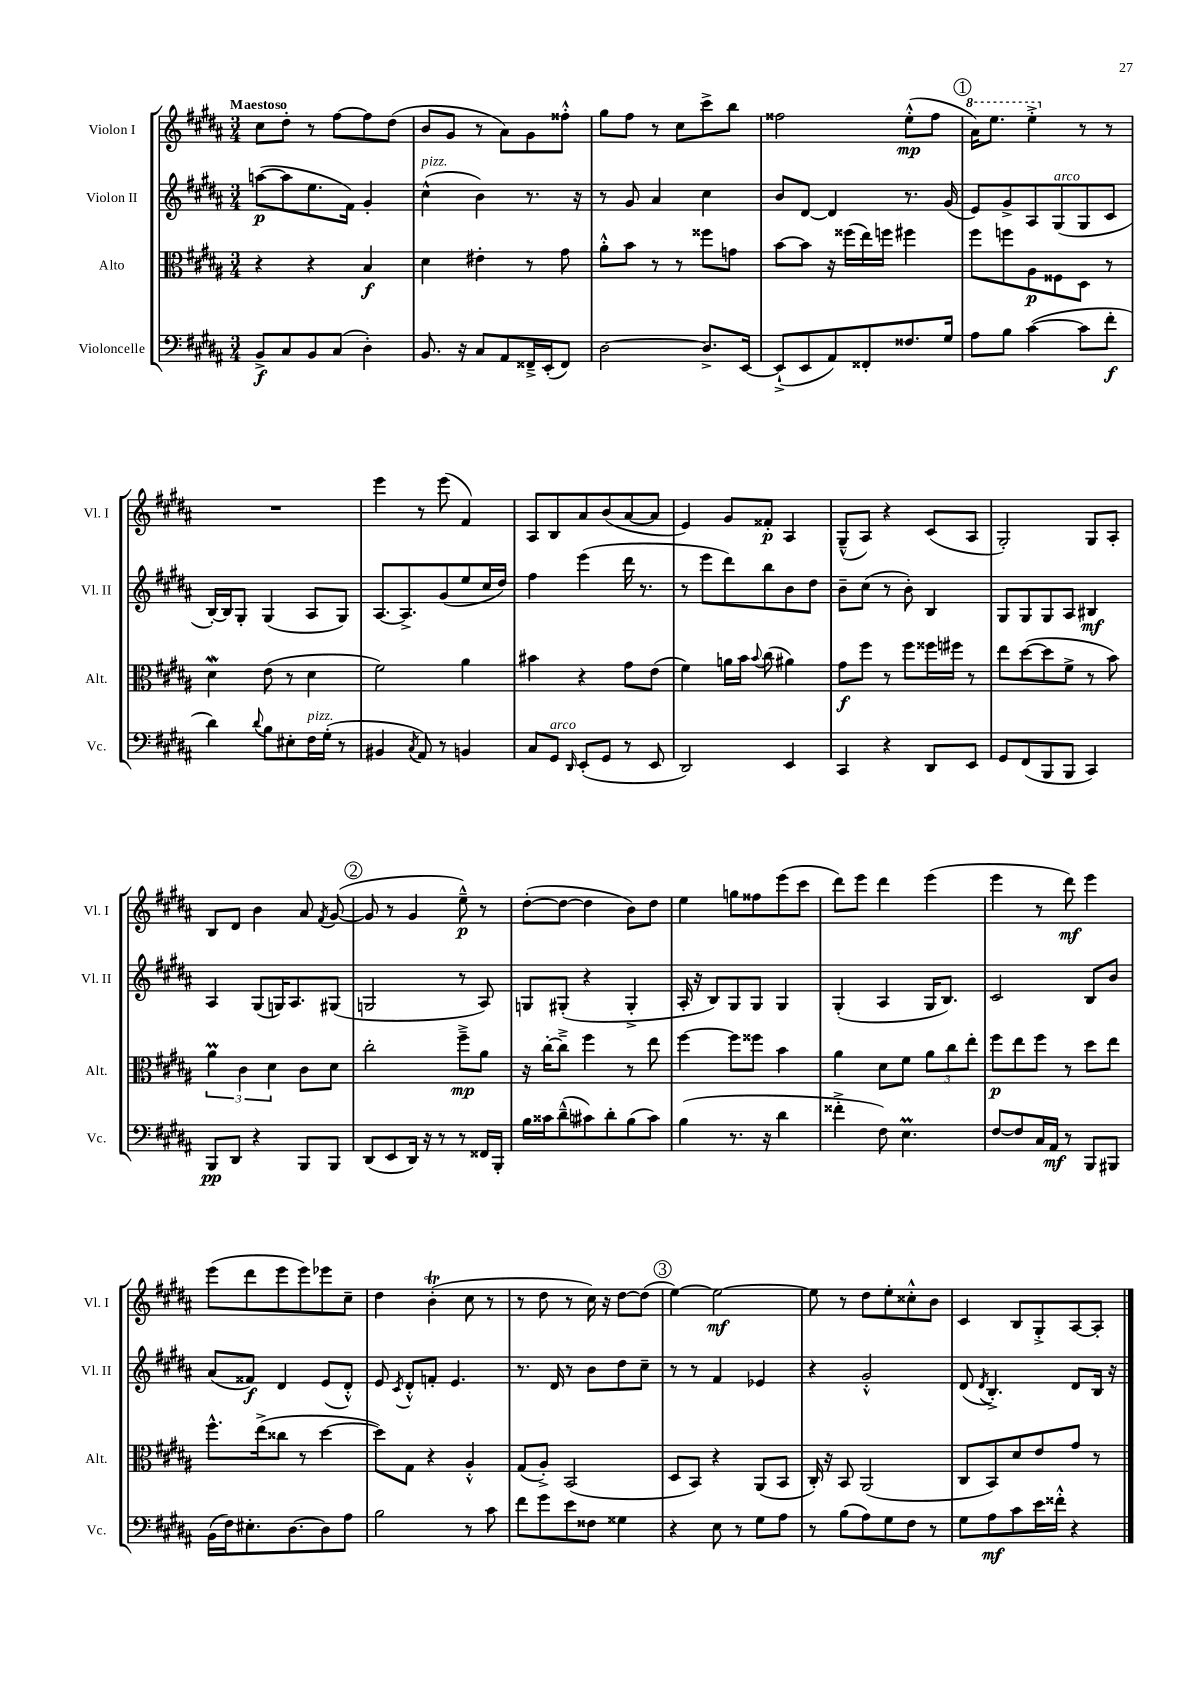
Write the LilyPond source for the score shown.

<<
\new StaffGroup <<
\new Staff = "s0" \with { instrumentName = "Violon I" shortInstrumentName = "Vl. I" } {
    \clef treble \key b \major \numericTimeSignature \time 3/4 \tempo "Maestoso"
    \autoBeamOff cis''8[ dis''8]-. r8 fis''8[~ fis''8 dis''8]( |
    b'8[ gis'8] r8 ais'8[) gis'8 fisis''8]-.-^ |
    gis''8[ fis''8] r8 cis''8[ cis'''8-> b''8] |
    fisis''2 e''8[-.-^\mp( fisis''8] |
    \mark \markup { \circle "1" } \ottava #1 ais''16[) e'''8.] e'''4-.-> \ottava #0 r8 r8 |
    R2. |
    e'''4 r8 e'''8( fis'4) |
    ais8[ b8 ais'8 b'8( ais'8~ ais'8] |
    e'4) gis'8[ fisis'8]-.\p ais4 |
    gis8[---^( ais8]) r4 cis'8[( ais8] |
    gis2-.) gis8[ ais8]-. |
    b8[ dis'8] b'4 ais'8 \acciaccatura { fis'8 } gis'8~( |
    \mark \markup { \circle "2" } gis'8 r8 gis'4 e''8---^\p) r8 |
    dis''8[~-.( dis''8]~ dis''4 b'8[) dis''8] |
    e''4 g''8[ fisis''8 e'''8( cis'''8] |
    dis'''8[) e'''8] dis'''4 e'''4( |
    e'''4 r8 dis'''8\mf) e'''4 |
    e'''8[( dis'''8 e'''8 e'''8) ees'''8 cis''8]-- |
    dis''4 b'4-.\trill( cis''8 r8 |
    r8 dis''8 r8 cis''16) r16 dis''8[~ dis''8]( |
    \mark \markup { \circle "3" } e''4~) e''2~\mf |
    e''8 r8 dis''8[ e''8-. cisis''8-.-^ b'8] |
    cis'4 b8[ gis8-.-> ais8~ ais8]-. \bar "|." |
}
\new Staff = "s1" \with { instrumentName = "Violon II" shortInstrumentName = "Vl. II" } {
    \clef treble \key b \major \numericTimeSignature \time 3/4
    \autoBeamOff a''8[~\p( a''8 e''8. fis'16]) gis'4-. |
    cis''4-^^\markup { \italic "pizz." }( b'4) r8. r16 |
    r8 gis'8 ais'4 cis''4 |
    b'8[ dis'8]~ dis'4 r8. gis'16( |
    \mark \markup { \circle "1" } e'8[) gis'8-> ais8 gis8^\markup { \italic "arco" }( gis8 cis'8] |
    b16[~-.) b16 gis8]-. gis4( ais8[ gis8]) |
    ais8.[~ ais8.-> gis'8( e''8 cis''16 dis''16]) |
    fis''4 e'''4( dis'''16 r8. |
    r8 e'''8[ dis'''8) b''8 b'8 dis''8] |
    b'8[-- cis''8]( r8 b'8-.) b4 |
    gis8[ gis8 gis8 ais8] bis4\mf |
    ais4 gis8[( g16) ais8. gis8]( |
    \mark \markup { \circle "2" } g2 r8 ais8) |
    g8[ gis8]-.( r4 gis4-.-> |
    ais16-. r16 b8[) gis8 gis8] gis4 |
    gis4-.( ais4 gis16[ b8.]) |
    cis'2 b8[ b'8] |
    ais'8[( fisis'8]\f) dis'4 e'8[( dis'8]-.-^) |
    e'8 \acciaccatura { cis'8 } dis'8[-.-^ f'8]-. e'4. |
    r8. dis'16 r8 b'8[ dis''8 cis''8]-- |
    \mark \markup { \circle "3" } r8 r8 fis'4 ees'4 |
    r4 gis'2-.-^ |
    dis'8( \acciaccatura { dis'8 } b4.-.->) dis'8[ b16] r16 \bar "|." |
}
\new Staff = "s2" \with { instrumentName = "Alto" shortInstrumentName = "Alt." } {
    \clef alto \key b \major \numericTimeSignature \time 3/4
    \autoBeamOff r4 r4 b4\f |
    dis'4 eis'4-. r8 gis'8 |
    ais'8[-.-^ b'8] r8 r8 fisis''8[ g'8] |
    b'8[~ b'8] r16 fisis''16[( e''16) f''16] fis''4 |
    \mark \markup { \circle "1" } fis''8[ f''8 ais8\p fisis8 dis8] r8 |
    dis'4\mordent e'8( r8 dis'4 |
    fis'2) ais'4 |
    bis'4 r4 gis'8[ e'8]( |
    fis'4) a'16[ b'16] \appoggiatura { b'8 } cis''8( ais'4) |
    gis'8[\f fis''8] r8 fis''8[ fisis''16 fis''16] r8 |
    e''8[ dis''8~( dis''8 fis'8]-> r8 b'8) |
    \tuplet 3/2 { ais'4\prall cis'4 dis'4 } cis'8[ dis'8] |
    \mark \markup { \circle "2" } cis''2-. fis''8[--->\mp ais'8] |
    r16 cis''16[~-. cis''8]---> fis''4 r8 e''8 |
    fis''4~ fis''8[ fisis''8] b'4 |
    ais'4 dis'8[ fis'8] \tuplet 3/2 { ais'8[ cis''8 e''8]-. } |
    fis''8[\p e''8 fis''8] r8 dis''8[ e''8] |
    fis''8.[-^ e''16->( cisis''8] r8 dis''4~ |
    dis''8[) gis8] r4 ais4-.-^ |
    gis8[( ais8]-.->) b,2( |
    \mark \markup { \circle "3" } dis8[ b,8]) r4 ais,8[( b,8] |
    cis16-.) r16 b,8 ais,2( |
    cis8[ b,8) dis'8 e'8 gis'8] r8 \bar "|." |
}
\new Staff = "s3" \with { instrumentName = "Violoncelle" shortInstrumentName = "Vc." } {
    \clef bass \key b \major \numericTimeSignature \time 3/4
    \autoBeamOff b,8[->\f cis8 b,8 cis8]( dis4-.) |
    b,8. r16 cis8[ ais,8 fisis,16---> e,16-.( fisis,8]) |
    dis2~ dis8.[-> e,16]~ |
    e,8[-!->( e,8 ais,8) fisis,8-. fisis8. gis16] |
    \mark \markup { \circle "1" } ais8[ b8] cis'4~( cis'8[ fis'8]-.\f |
    dis'4) \appoggiatura { dis'8 } b8[ eis8-. fis16^\markup { \italic "pizz." } gis16]-.( r8 |
    bis,4 \acciaccatura { cis8 } ais,8) r8 b,4 |
    cis8[ gis,8]^\markup { \italic "arco" } \grace { dis,16 } e,8[-.( gis,8] r8 e,8 |
    dis,2) e,4 |
    cis,4 r4 dis,8[ e,8] |
    gis,8[ fis,8( b,,8 b,,8] cis,4) |
    b,,8[\pp dis,8] r4 b,,8[ b,,8] |
    \mark \markup { \circle "2" } dis,8[( e,8 dis,16]) r16 r8 r8 fisis,16[ b,,16]-. |
    b16[ cisis'16 dis'8---^( cis'8) dis'8-. b8( cis'8]) |
    b4( r8. r16 dis'4 |
    fisis'4-.-> fis8) e4.\prall |
    fis8[~ fis8 cis16 ais,16]\mf r8 b,,8[ bis,,8] |
    b,16[( fis16) eis8.-. dis8.~ dis8 ais8] |
    b2 r8 cis'8 |
    fis'8[ gis'8 e'8 fisis8] gisis4 |
    \mark \markup { \circle "3" } r4 e8 r8 gis8[ ais8] |
    r8 b8[( ais8) gis8 fis8] r8 |
    gis8[ ais8\mf cis'8 e'16 fisis'16]-.-^ r4 \bar "|." |
}
>>
>>
\layout { \context { \Score \remove "Bar_number_engraver" } }
